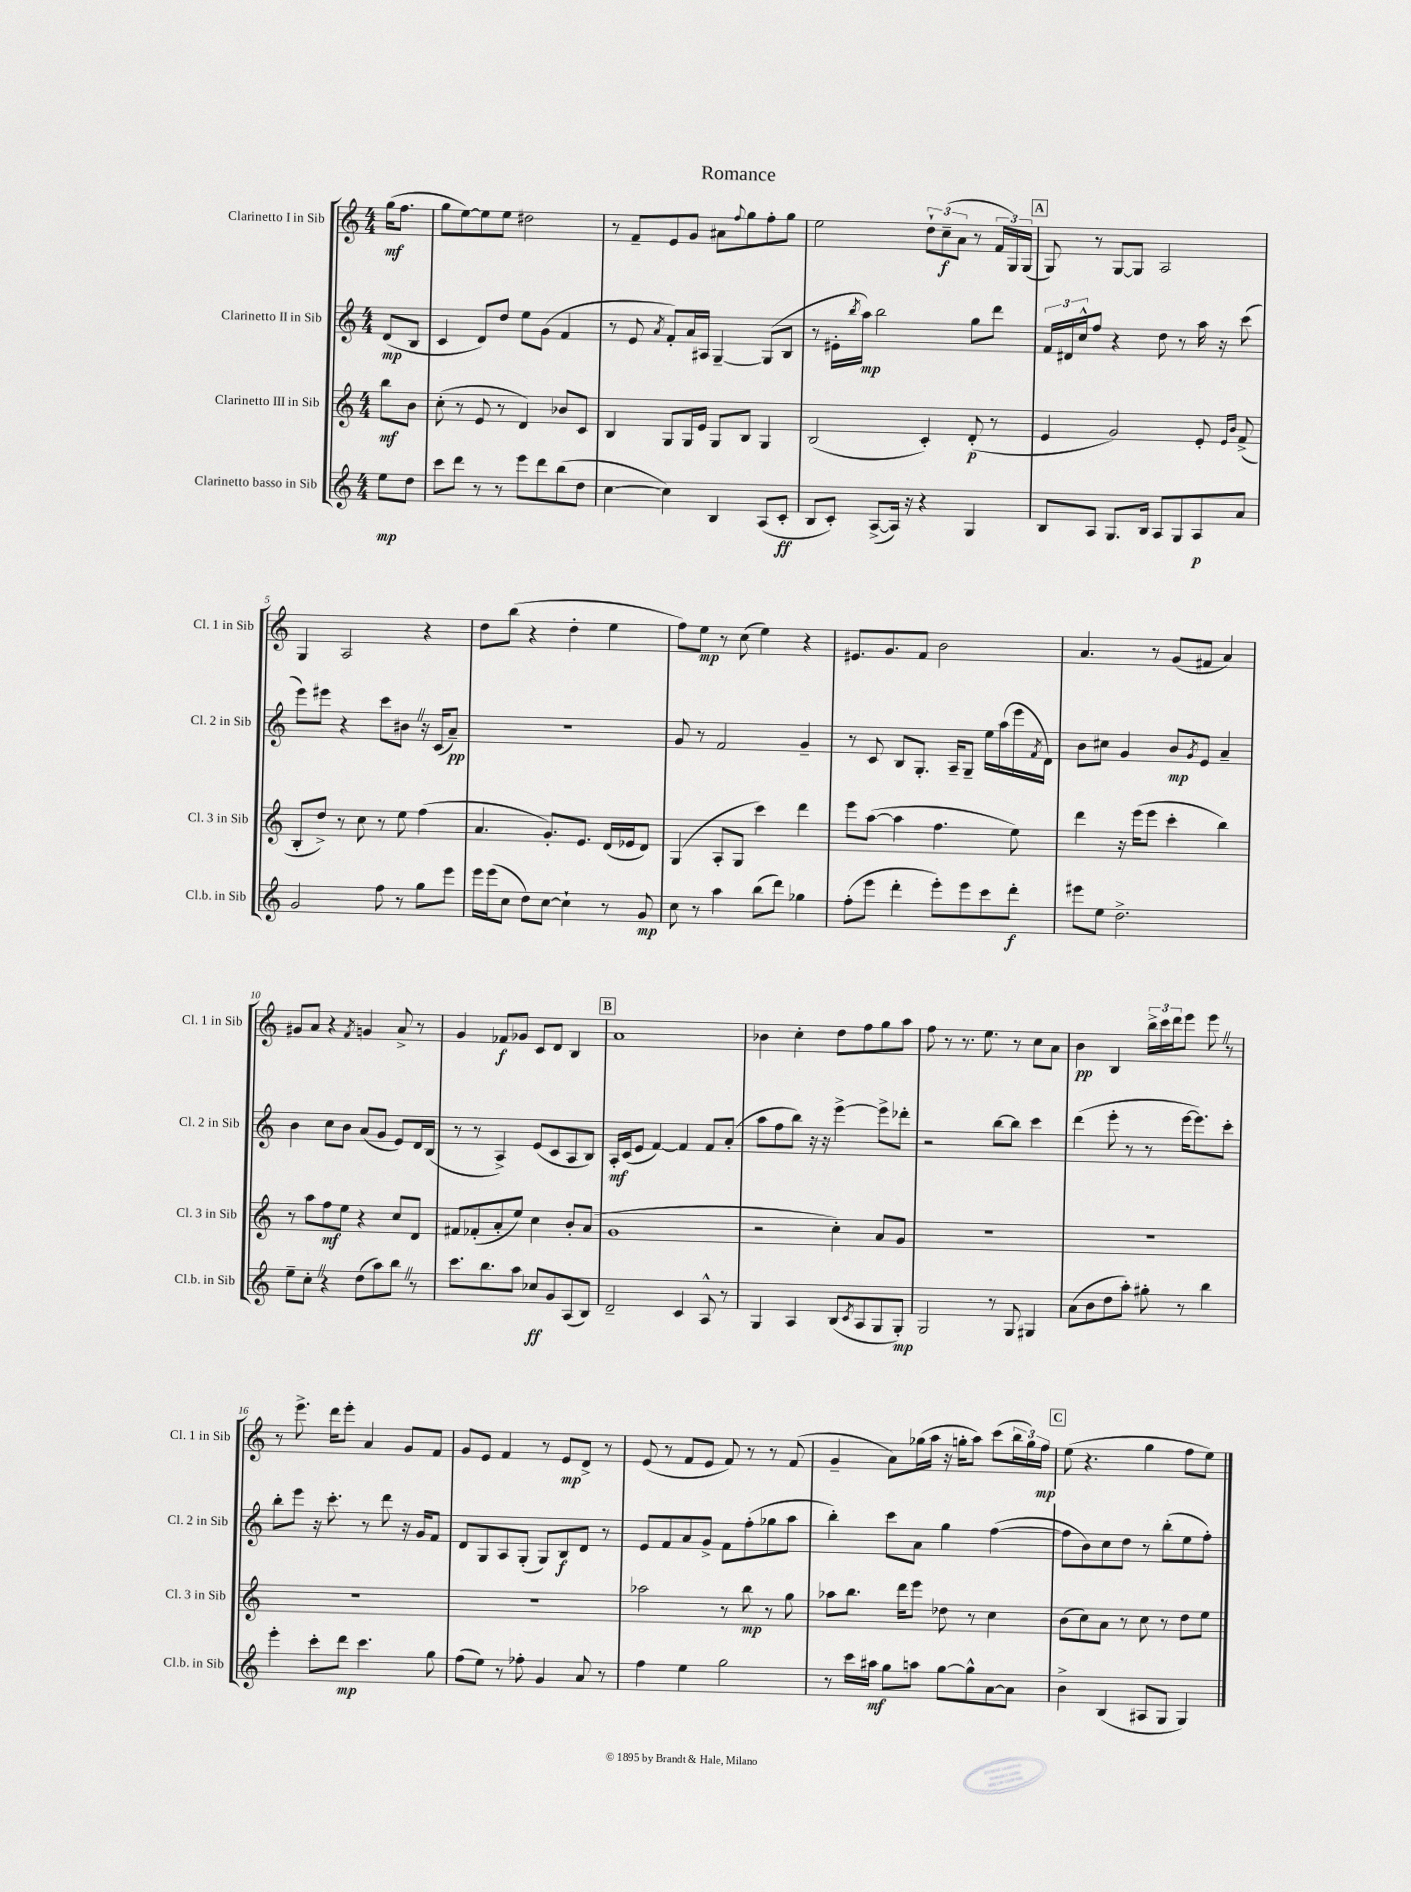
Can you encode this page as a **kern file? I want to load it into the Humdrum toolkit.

**kern	**dynam	**kern	**dynam	**kern	**dynam	**kern	**dynam
*part4	*part4	*part3	*part3	*part2	*part2	*part1	*part1
*staff4	*staff4	*staff3	*staff3	*staff2	*staff2	*staff1	*staff1
*I"Clarinetto basso in Sib	*	*I"Clarinetto III in Sib	*	*I"Clarinetto II in Sib	*	*I"Clarinetto I in Sib	*
*I'Cl.b. in Sib	*	*I'Cl. 3 in Sib	*	*I'Cl. 2 in Sib	*	*I'Cl. 1 in Sib	*
*clefG2	*	*clefG2	*	*clefG2	*	*clefG2	*
*k[]	*	*k[]	*	*k[]	*	*k[]	*
*M4/4	*	*M4/4	*	*M4/4	*	*M4/4	*
=	=	=	=	=	=	=	=
8ee\L	mp	8bb\L	mf	(8d/L	mp	(16gg\KL	mf
.	.	.	.	.	.	8.ff\J	.
8dd\J	.	8b\J	.	8B/J	.	.	.
=1	=1	=1	=1	=1	=1	=1	=1
8ccc\L	.	(8cc'\	.	4c/	.	8gg\L	.
8ddd\J	.	8r	.	.	.	[8ee\)	.
8r	.	8e/	.	8d/L)	.	8ee\]	.
8r	.	8r	.	8dd/J	.	8ee\J	.
8eee\L	.	4d/)	.	8ee\L	.	2dd#X\	.
8ddd\	.	.	.	(8g\J	.	.	.
(8bb\	.	8b-X/L	.	4f/	.	.	.
8dd\J	.	8c/J	.	.	.	.	.
=2	=2	=2	=2	=2	=2	=2	=2
[4cc\	.	4B/	.	8r	.	8r	.
.	.	.	.	8e/	.	8f~/L	.
.	.	.	.	8qa/	.	.	.
4cc\])	.	8G/L	.	8f'/L)	.	8e/	.
.	.	16G/L	.	16a/L	.	8g/J	.
.	.	16e/JJ	.	16A#X/JJ	.	.	.
4B/	.	8G/L	.	[4G~/	.	8a#X\L	.
.	.	.	.	.	.	8qqff/	.
.	.	8B/J	.	.	.	8gg\	.
(8A/L	.	4G/	.	(8G/L]	.	8ff'\	.
8c'/J	ff	.	.	8B/J	.	8gg\J	.
=3	=3	=3	=3	=3	=3	=3	=3
8B/L	.	(2B/	.	8r	.	2ee\	.
8c'/J)	.	.	.	16e#X'\LL	.	.	.
.	.	.	.	8qbb/	.	.	.
.	.	.	.	16aa\JJ)	mp	.	.
([8A^/L	.	.	.	2bb\	.	.	.
16A/Jk])	.	.	.	.	.	.	.
16r	.	.	.	.	.	.	.
4r	.	4c'/)	.	.	.	12dd`\L	.
.	.	.	.	.	.	(12cc~\	f
.	.	.	.	.	.	12a\J	.
4G/	.	(8d'/	p	8gg\L	.	8r	.
.	.	8r	.	8ddd\J	.	24f/LL	.
.	.	.	.	.	.	24G/)	.
.	.	.	.	.	.	(24G/JJ	.
!!LO:REH:place=s1:t=A
=4	=4	=4	=4	=4	=4	=4	=4
8B/L	.	4e/	.	24f/LL	.	8G/)	.
.	.	.	.	24d#X/	.	.	.
.	.	.	.	24cc^^/J	.	.	.
8A/J	.	.	.	8ff/J	.	8r	.
8.G/L	.	2g/)	.	4r	.	[8G/L	.
.	.	.	.	.	.	8G/J]	.
16B/Jk	.	.	.	.	.	.	.
8A/L	.	.	.	8dd\	.	2A/	.
8G/	.	.	.	8r	.	.	.
8A/	p	8e'/	.	16aa\	.	.	.
.	.	.	.	16r	.	.	.
.	.	16qqe/LL	.	.	.	.	.
.	.	16qqb/JJ	.	.	.	.	.
8a/J	.	(8f^/	.	(8ccc\	.	.	.
!!LO:LB:g=z
=5	=5	=5	=5	=5	=5	=5	=5
2g/	.	8B'/L	.	8eee\L)	.	4G/	.
.	.	8dd^/J)	.	8eee#X\J	.	.	.
.	.	8r	.	4r	.	2A/	.
.	.	8cc\	.	.	.	.	.
8ff\	.	8r	.	8ccc\L	.	.	.
8r	.	8ee\	.	8b#XZ\J	.	.	.
8gg\L	.	(4ff\	.	16r	.	4r	.
.	.	.	.	(16c/KL	.	.	.
8eee\J	.	.	.	8a~/J)	pp	.	.
=6	=6	=6	=6	=6	=6	=6	=6
16eee\LL	.	4.a/	.	1r	.	8dd\L	.
(16eee\J	.	.	.	.	.	.	.
8cc\J	.	.	.	.	.	(8bb\J	.
8dd\L)	.	.	.	.	.	4r	.
[8cc\J	.	8.g'/L)	.	.	.	.	.
4cc`\]	.	.	.	.	.	4dd'\	.
.	.	8.e/J	.	.	.	.	.
8r	.	(16d/LL	.	.	.	4ee\	.
.	.	16e-X/J	.	.	.	.	.
8g/	mp	8d/J)	.	.	.	.	.
=7	=7	=7	=7	=7	=7	=7	=7
8cc\	.	(4G/	.	8g/	.	8ff\L)	.
8r	.	.	.	8r	.	8ee\J	mp
4aa\	.	8A'/L	.	2f/	.	8r	.
.	.	8G/J	.	.	.	(8cc\	.
(8bb\L	.	4ccc\)	.	.	.	4ee\)	.
8ddd\J)	.	.	.	.	.	.	.
4gg-X\	.	4ddd\	.	4g~/	.	4r	.
=8	=8	=8	=8	=8	=8	=8	=8
(8ff'\L	.	8eee\L	.	8r	.	8.e#X/L	.
8eee\J	.	([8aa\J	.	8c/	.	.	.
.	.	.	.	.	.	8.g/	.
4ddd'\	.	4aa\]	.	8B/L	.	.	.
.	.	.	.	8.G'/J	.	8f/J	.
8eee'\L)	.	4.ff\	.	.	.	2b\	.
.	.	.	.	16A~/KL	.	.	.
8eee\	.	.	.	8G~/J	.	.	.
8ccc\	.	.	.	16ee\LL	.	.	.
.	.	.	.	(16aa\	.	.	.
8ddd'\J	f	8ee\)	.	16eee\	.	.	.
.	.	.	.	8qf/	.	.	.
.	.	.	.	16d\JJ)	.	.	.
=9	=9	=9	=9	=9	=9	=9	=9
8eee#X\L	.	4ddd\	.	8b\L	.	4.a/	.
8ee\J	.	.	.	8cc#X\J	.	.	.
2.dd^\	.	16r	.	4g/	.	.	.
.	.	(16eee\KL	.	.	.	.	.
.	.	8eee\J	.	.	.	8r	.
.	.	4ccc'\	.	8b/L	mp	(8g/L	.
.	.	.	.	8qg/	.	.	.
.	.	.	.	8e/J	.	8f#X/J	.
.	.	4bb\)	.	4a~/	.	4a/)	.
!!LO:LB:g=z
=10	=10	=10	=10	=10	=10	=10	=10
8ee~\L	.	8r	.	4b\	.	8g#X/L	.
8cc'Z\J	.	8aa\L	.	.	.	8a/J	.
4r	.	8ff\	mf	8cc\L	.	4r	.
.	.	8ee\J	.	8b\J	.	.	.
.	.	.	.	.	.	8qf/	.
(8dd\L	.	4r	.	(8a/L	.	4gn/	.
8aa\)	.	.	.	8g/J	.	.	.
8bbZ\J	.	8cc/L	.	8e/L)	.	8a^/	.
8r	.	8d/J	.	16d/L	.	8r	.
.	.	.	.	(16B/JJ	.	.	.
=11	=11	=11	=11	=11	=11	=11	=11
8.ccc\L	.	8f#X/L	.	8r	.	4g/	.
.	.	(8f-X'/	.	8r	.	.	.
8.bb\	.	.	.	.	.	.	.
.	.	8a'/	.	4A^/)	.	8f-X/L	f
8aa\J	.	8ee/J)	.	.	.	8g-X/J	.
8cc-X/L	ff	4cc\	.	(8e/L	.	8c/L	.
8g/	.	.	.	8c/	.	8d/J	.
(8A/	.	8b'/L	.	8A/	.	4B/	.
8B/J)	.	(8a/J	.	8B/J)	.	.	.
!!LO:REH:place=s1:t=B
=12	=12	=12	=12	=12	=12	=12	=12
2d~/	.	1g	.	16A'/LL	mf	1a	.
.	.	.	.	(16c/J	.	.	.
.	.	.	.	8e/J	.	.	.
.	.	.	.	[4f/)	.	.	.
4c/	.	.	.	4f/]	.	.	.
8A^^/	.	.	.	8f/L	.	.	.
8r	.	.	.	(8a'/J	.	.	.
=13	=13	=13	=13	=13	=13	=13	=13
4G/	.	2r	.	8aa\L	.	4b-X\	.
.	.	.	.	8ff\	.	.	.
4A/	.	.	.	8bb\J)	.	4cc'\	.
.	.	.	.	16r	.	.	.
.	.	.	.	16r	.	.	.
(8B/L	.	4cc'\)	.	[4eee^\	.	8dd\L	.
8qc/	.	.	.	.	.	.	.
8A/	.	.	.	.	.	8ff\	.
8G/	.	8a/L	.	8eee^\L]	.	8gg\	.
8G'/J)	mp	8g/J	.	8ddd-X'\J	.	8aa\J	.
=14	=14	=14	=14	=14	=14	=14	=14
2G/	.	1r	.	2r	.	8ff\	.
.	.	.	.	.	.	8r	.
.	.	.	.	.	.	8.r	.
.	.	.	.	.	.	8.ee\	.
8r	.	.	.	[8bb\L	.	.	.
8G/	.	.	.	8bb\J]	.	8r	.
4G#X/	.	.	.	4ccc\	.	8cc\L	.
.	.	.	.	.	.	8a\J	.
=15	=15	=15	=15	=15	=15	=15	=15
(8a\L	.	1r	.	(4ddd\	.	4b\	pp
8b\	.	.	.	.	.	.	.
8dd\	.	.	.	8eee'\	.	4B/	.
8aa'\J)	.	.	.	8r	.	.	.
8gg#X'\	.	.	.	8r	.	24bb^\LL	.
.	.	.	.	.	.	24ccc\	.
.	.	.	.	.	.	24ddd\J	.
8r	.	.	.	[16eee\KL	.	8eee\J	.
.	.	.	.	8.eee\])	.	.	.
4bb\	.	.	.	.	.	8eeeZ\	.
.	.	.	.	8ccc'\J	.	8r	.
!!LO:LB:g=z
=16	=16	=16	=16	=16	=16	=16	=16
4eee'\	.	1r	.	8bb'\L	.	8r	.
.	.	.	.	8eee\J	.	8.eee^\	.
8ccc'\L	.	.	.	16r	.	.	.
.	.	.	.	8.ccc'\	.	16ddd\KL	.
8ddd\J	mp	.	.	.	.	8eee'\J	.
4.ccc\	.	.	.	8r	.	4a/	.
.	.	.	.	8ddd\	.	.	.
.	.	.	.	16r	.	8g/L	.
.	.	.	.	16g/KL	.	.	.
8gg\	.	.	.	8f/J	.	8f/J	.
=17	=17	=17	=17	=17	=17	=17	=17
(8ff\L	.	1r	.	8d/L	.	8g/L	.
8ee\J)	.	.	.	8G/	.	8e/J	.
8r	.	.	.	8A/	.	4f/	.
8ff-X'\	.	.	.	(8G'/J	.	.	.
4g/	.	.	.	8G/L)	.	8r	.
.	.	.	.	8B/	f	8e/L	mp
8a/	.	.	.	8d/J	.	8d^/J	.
8r	.	.	.	8r	.	8r	.
=18	=18	=18	=18	=18	=18	=18	=18
4ff\	.	2aa-X\	.	8e/L	.	(8e/	.
.	.	.	.	8f/	.	8r	.
4ee\	.	.	.	8a/	.	8f/L	.
.	.	.	.	8g^/J	.	8e/J	.
2gg\	.	8r	.	8f\L	.	8f/)	.
.	.	8bb\	mp	(8ff'\	.	8r	.
.	.	8r	.	8gg-X\	.	8r	.
.	.	8gg\	.	8aa\J	.	(8f/	.
=19	=19	=19	=19	=19	=19	=19	=19
8r	.	8aa-X\L	.	4bb'\)	.	4g~/	.
16ccc\LL	.	8.bb\J	.	.	.	.	.
16aa#X\JJ	mf	.	.	.	.	.	.
8gg\L	.	.	.	8ccc\L	.	8a\L)	.
.	.	16ddd\KL	.	.	.	.	.
8aan\J	.	8eee\J	.	8a\J	.	(16gg-X\L	.
.	.	.	.	.	.	16aa\JJ	.
[8gg\L	.	8dd-X\	.	4gg\	.	16r	.
.	.	.	.	.	.	16ggn'\KL	.
8gg^^\]	.	8r	.	.	.	8aa\J)	.
[8a\	.	4cc\	.	([4ff\	.	(8ccc\L	.
8a\J]	.	.	.	.	.	24bb\L	.
.	.	.	.	.	.	24gg\)	.
.	.	.	.	.	.	24ff\JJ	mp
!!LO:REH:place=s1:t=C
=20	=20	=20	=20	=20	=20	=20	=20
4b^\	.	(8b\L	.	8ff\L]	.	(8ee\	.
.	.	8cc\)	.	8b\)	.	4.r	.
(4B/	.	8a\J	.	8cc\	.	.	.
.	.	8r	.	8dd\J	.	.	.
8A#X/L	.	8cc\	.	8r	.	4gg\	.
8G/J	.	8r	.	(8bb'\L	.	.	.
4G/)	.	8dd\L	.	8ee\	.	8ff\L	.
.	.	8ee\J	.	8ff'\J)	.	8ee\J)	.
==	==	==	==	==	==	==	==
*-	*-	*-	*-	*-	*-	*-	*-
